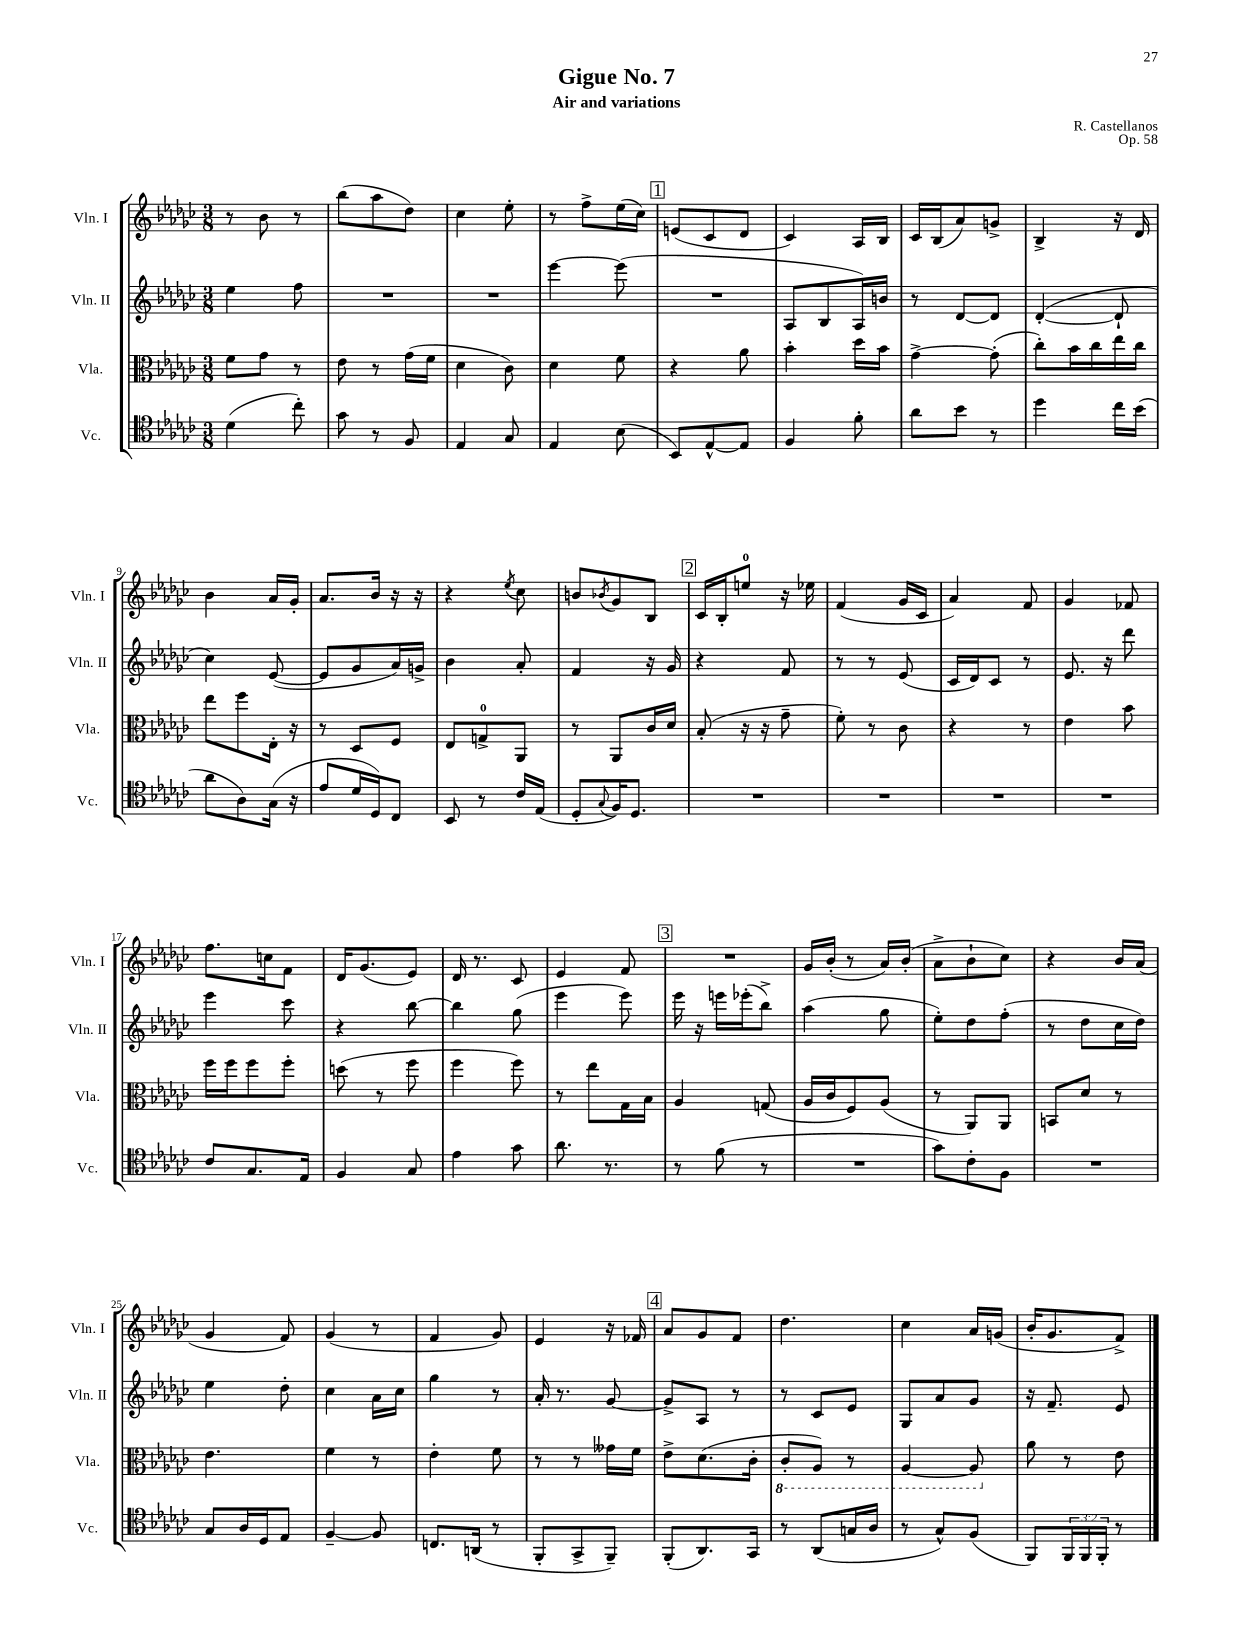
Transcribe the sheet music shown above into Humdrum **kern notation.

**kern	**kern	**kern	**kern
*staff4	*staff3	*staff2	*staff1
*clefC4	*clefC3	*clefG2	*clefG2
*k[b-e-a-d-g-c-]	*k[b-e-a-d-g-c-]	*k[b-e-a-d-g-c-]	*k[b-e-a-d-g-c-]
*M3/8	*M3/8	*M3/8	*M3/8
(4d-\	8f\L	4ee-\	8r
.	8g-\J	.	8b-\
8cc-'\)	8r	8ff\	8r
=	=	=	=
8g-\	8e-\	4.r	(8bb-\L
8r	8r	.	8aa-\
8F/	(16g-\LL	.	8dd-\J)
.	16f\JJ	.	.
=	=	=	=
4E-/	4d-\	4.r	4cc-\
8G-/	8c-\)	.	8ee-'\
=	=	=	=
4E-/	4d-\	[4eee-\	8r
.	.	.	8ff^\L
(8B-\	8f\	(8eee-\]	(16ee-\L
.	.	.	16cc-\JJ)
=	=	=	=
8BB-/L)	4r	4.r	(8e/L
[8E-^^/	.	.	8c-/
8E-/]J	8a-\	.	8d-/J
=	=	=	=
4F/	4b-'\	8A-/L	4c-/)
.	.	8B-/	.
8f'\	16dd-\LL	16A-/L)	16A-/LL
.	16b-\JJ	16b/JJ	16B-/JJ
=	=	=	=
8a-\L	[4g-^\	8r	16c-/LL
.	.	.	(16B-/J
8b-\J	.	[8d-/L	8a-/)
8r	(8g-'\]	8d-/]J	8g^/J
=	=	=	=
4dd-\	8cc-'\L)	([4d-'/	4B-^/
.	16b-\L	.	.
.	16cc-\	.	.
16cc-\LL	16ee-\	8d-`/]	16r
(16b-\JJ	16cc-\JJ	.	16d-/
=	=	=	=
8a-\L	8ee-\L	4cc-\)	4b-\
8A-\)	8ff\	.	.
(16G-\Jk	16E-'\Jk	([8e-/	16a-/LL
16r	16r	.	16g-'/JJ
=	=	=	=
8e-/L	8r	8e-/]L	8.a-/L
16d-/L	8D-/L	8g-/	.
16D-/J)	.	.	16b-/Jk
8C-/J	8F/J	16a-/L)	16r
.	.	16g^/JJ	16r
=	=	=	=
8BB-/	8E-/L	4b-\	4r
8r	8G^/	.	.
.	.	.	8qee-/
16c-/LL	8AA-/J	8a-'/	8cc-\
(16E-/JJ	.	.	.
=	=	=	=
8D-'/L	8r	4f/	8b/L
8qqG-/	.	.	8qb-/
16F/K)	8AA-/L	.	8g-/
8.D-/J	.	.	.
.	16c-/L	16r	8B-/J
.	16d-/JJ	16g-/	.
=	=	=	=
4.r	(8B-'/	4r	16c-/LL
.	.	.	16B-'/J
.	16r	.	8ee/J
.	16r	.	.
.	8g-~\	8f/	16r
.	.	.	16ee-\
=	=	=	=
4.r	8f'\)	8r	(4f/
.	8r	8r	.
.	8c-\	(8e-/	16g-/LL
.	.	.	16c-/JJ
=	=	=	=
4.r	4r	16c-/LL	4a-/)
.	.	16d-/J)	.
.	.	8c-/J	.
.	8r	8r	8f/
=	=	=	=
4.r	4e-\	8.e-/	4g-/
.	.	16r	.
.	8b-\	8ddd-\	8f-/
=	=	=	=
8c-/L	16ff\LL	4eee-\	8.ff\L
.	16ff\J	.	.
8.G-/	8ff\	.	.
.	.	.	16cc\k
.	8ff'\J	8ccc-\	8f\J
16E-/Jk	.	.	.
=	=	=	=
4F/	(8dd\	4r	16d-/LK
.	.	.	(8.g-/
.	8r	.	.
8G-/	8ff\	[8bb-\	8e-/J)
=	=	=	=
4e-\	4ff\	4bb-\]	16d-/
.	.	.	8.r
8g-\	8ff\)	(8gg-\	8c-/
=	=	=	=
8.a-\	8r	4eee-\	4e-/
.	8ee-\L	.	.
8.r	.	.	.
.	16G-\L	8eee-\)	8f/
.	16B-\JJ	.	.
=	=	=	=
8r	4A-/	16eee-\	4.r
.	.	16r	.
(8f\	.	16eee\LL	.
.	.	(16eee-'\J	.
8r	(8G/	8bb-^\J)	.
=	=	=	=
4.r	16A-/LL	(4aa-\	16g-/LL
.	16c-/J	.	(16b-'/JJ
.	8F/)	.	8r
.	(8A-/J	8gg-\	16a-/LL)
.	.	.	(16b-'/JJ
=	=	=	=
8g-\L)	8r	8ee-'\L)	8a-^\L
8c-'\	8AA-/L)	8dd-\	8b-`\
8F\J	8AA-/J	(8ff'\J	8cc-\J)
=	=	=	=
4.r	8BB/L	8r	4r
.	8d-/J	8dd-\L	.
.	8r	16cc-\L	16b-/LL
.	.	16dd-\JJ)	(16a-/JJ
=	=	=	=
8G-/L	4.e-\	4ee-\	4g-/
16A-/L	.	.	.
16D-/J	.	.	.
8E-/J	.	8dd-'\	8f/)
=	=	=	=
[4F~/	4f\	4cc-\	(4g-/
8F/]	8r	16a-\LL	8r
.	.	16cc-\JJ	.
=	=	=	=
8.C/L	4e-'\	4gg-\	4f/
(16AA/Jk	.	.	.
8r	8f\	8r	8g-/)
=	=	=	=
8FF'/L	8r	16a-'/	4e-/
.	.	8.r	.
8GG-^/	8r	.	.
8FF~/J)	16g--\LL	[8g-/	16r
.	16f\JJ	.	16f-/
=	=	=	=
(8FF'/L	8e-^\L	8g-^/]L	8a-/L
8.AA-/)	(8.d-\	8A-/J	8g-/
.	.	8r	8f/J
16GG-/Jk	16c-'\Jk	.	.
=	=	=	=
8r	8C-'/L	8r	4.dd-\
(8AA-/L	8AA-/J)	8c-/L	.
16G/L	8r	8e-/J	.
16A-/JJ	.	.	.
=	=	=	=
8r	[4AA-/	8G-/L	4cc-\
8G-^^/L)	.	8a-/	.
(8F/J	8AA-/]	8g-/J	16a-/LL
.	.	.	(16g/JJ
=	=	=	=
8FF/L)	8a-\	16r	16b-'/LK
.	.	8.f~/	8.g-/
24FF/L	8r	.	.
24FF/	.	.	.
24FF'/JJ	.	.	.
8r	8e-\	8e-/	8f^/J)
==	==	==	==
*-	*-	*-	*-
